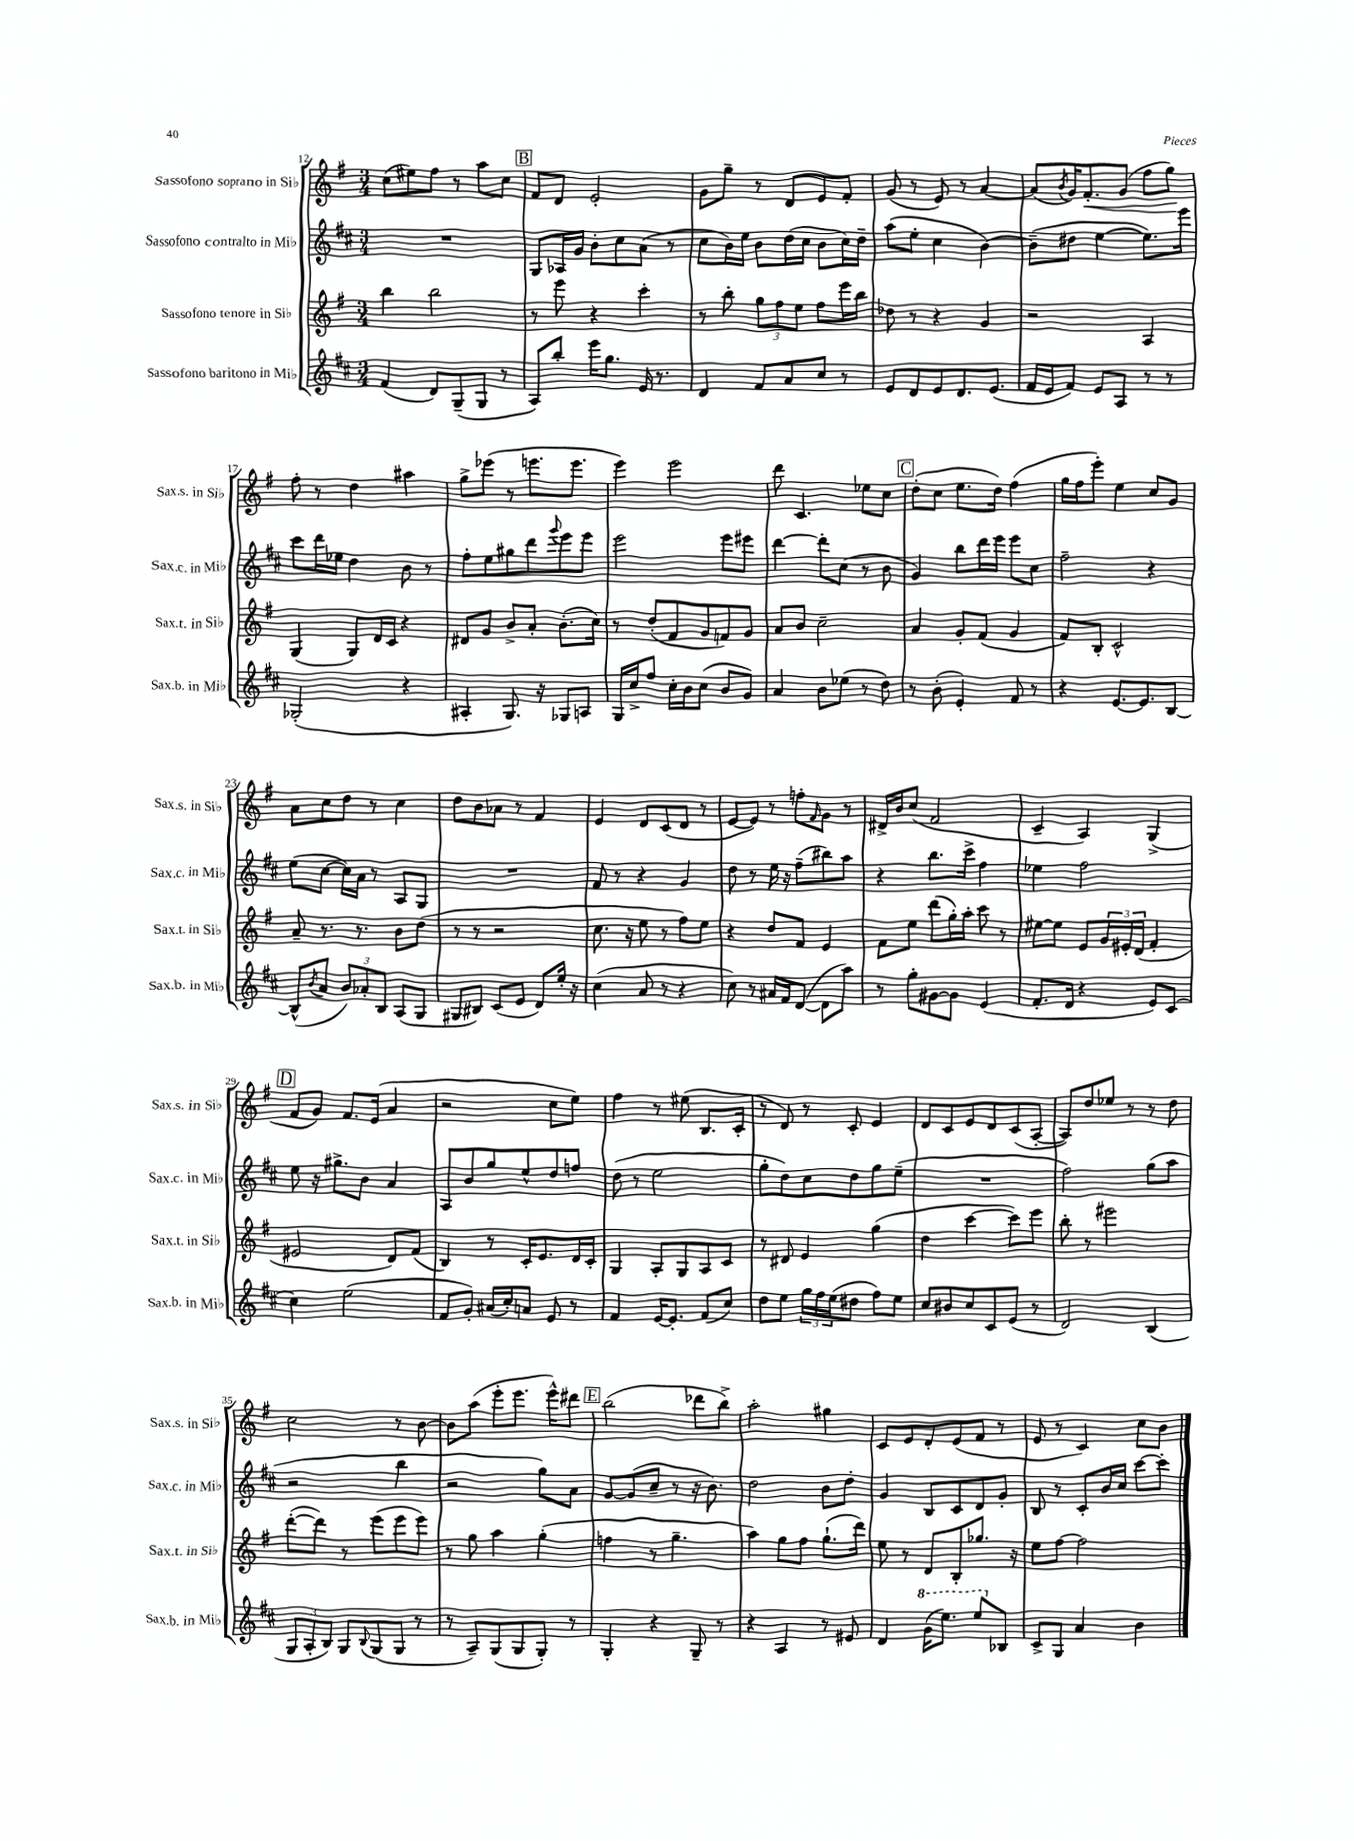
<<
\new StaffGroup <<
\new Staff = "s0" \with { instrumentName = "Sassofono soprano in Sib" shortInstrumentName = "Sax.s. in Sib" } {
    \clef treble \key g \major \numericTimeSignature \time 3/4
    c''8( eis''8) fis''8 r8 a''8 c''8 |
    \mark \markup { \box "B" } fis'8 d'8 e'2-. |
    g'8 g''8-- r8 d'8 e'8 fis'8-. |
    g'8( r8 e'8) r8 a'4~ |
    a'8( \acciaccatura { b'8 } g'16) fis'8.-.\< g'8( fis''8 g''8\!) |
    fis''8-. r8 d''4 ais''4 |
    g''8-> ees'''8( r8 e'''8. e'''8. |
    e'''4) e'''2 |
    d'''8 c'4. ees''8 c''8 |
    \mark \markup { \box "C" } d''8-.( c''8 e''8. d''16) fis''4( |
    g''16 fis''16 e'''8-.) e''4 c''8 g'8 |
    a'8 c''8 d''8 r8 c''4 |
    d''8 b'8 aes'8 r8 fis'4 |
    e'4 d'8 c'8( d'8 r8 |
    e'8~ e'8) r8 f''8-. \grace { fis'16 } g'8 r8 |
    dis'16-> b'16 c''8( fis'2 |
    c'4-- a4) g4->( |
    \mark \markup { \box "D" } fis'8 g'8) fis'8. e'16( a'4 |
    r2 c''8 e''8) |
    fis''4 r8 eis''8( b8. c'16-. |
    r8 d'8) r8 c'8-. e'4 |
    d'8 c'8 e'8 d'8 c'8( a8~-. |
    a8) d''8 ees''8 r8 r8 d''8 |
    c''2 r8 b'8~ |
    b'8 a''8( e'''8-. e'''8. e'''16-^) dis'''8 |
    \mark \markup { \box "E" } b''2( des'''8 b''8->) |
    a''2-. gis''4 |
    c'8 e'8 d'8-. e'8( fis'8 r8 |
    e'8 r8 c'4) c''8 b'8 \bar "|." |
}
\new Staff = "s1" \with { instrumentName = "Sassofono contralto in Mib" shortInstrumentName = "Sax.c. in Mib" } {
    \clef treble \key d \major \numericTimeSignature \time 3/4
    R2. |
    \mark \markup { \box "B" } g8 aes16 g'16 b'8-. cis''8 a'8( r8 |
    cis''8 b'16) e''16 b'8 d''16( cis''16 b'8 cis''16) d''16-- |
    a''8( e''8-. cis''4 b'4~) |
    b'8--( dis''8 e''4~ e''8.) e'''16 |
    cis'''8 d'''16 ees''16 d''4 b'8 r8 |
    fis''8-. e''8 gis''8 d'''8 \appoggiatura { g'''8 } e'''8 e'''8 |
    e'''2 e'''8 eis'''8 |
    d'''4~ d'''8-. cis''8( r8 b'8 |
    \mark \markup { \box "C" } g'4) b''8 d'''16 e'''16 e'''8 cis''8 |
    fis''2-- r4 |
    e''8( cis''8~ cis''16) a'16 r8 a8 g8 |
    R2. |
    fis'8 r8 r4 g'4 |
    d''8 r8 e''16 r16 fis''8--( bis''8) a''8 |
    r4 b''8. cis'''16-> fis''4 |
    ees''4 fis''2 |
    \mark \markup { \box "D" } e''8 r16 gis''8.-> b'8 a'4 |
    a8 b'8 g''8 e''8-^ d''8 f''8 |
    d''8( r8 e''2 |
    g''8-. d''8) cis''8 d''8 g''8 e''8--( |
    R2. |
    fis''2) g''8( a''8 |
    r2 b''4 |
    r2 g''8) a'8 |
    \mark \markup { \box "E" } g'8~ g'8( cis''8-- r8 r16 b'8.) |
    d''2 b'8 d''8-. |
    g'4 b8 cis'8 d'8 g'8-. |
    b8 r8 cis'8-. b'16 cis''16 cis'''8~ cis'''8-. \bar "|." |
}
\new Staff = "s2" \with { instrumentName = "Sassofono tenore in Sib" shortInstrumentName = "Sax.t. in Sib" } {
    \clef treble \key g \major \numericTimeSignature \time 3/4
    b''4 b''2 |
    \mark \markup { \box "B" } r8 e'''8 r4 c'''4-. |
    r8 b''8-. \tuplet 3/2 { g''8 fis''8 e''8 } fis''8 e'''16 b''16 |
    des''8 r8 r4 g'4 |
    r2 a4 |
    g4( g8) d'16 c'16 r4 |
    dis'8 g'8 b'8-> a'8-. b'8.-.( c''16) |
    r8 d''8-.( fis'8 g'8 f'8) g'8 |
    a'8 b'8 c''2-- |
    \mark \markup { \box "C" } a'4 g'8-. fis'8( g'4 |
    fis'8) b8-. c'2-^ |
    a'8-- r8. r8. b'8 d''8( |
    r8 r8 r2 |
    c''8. r16 e''8 r8 fis''8) e''8 |
    r4 d''8 fis'8 e'4 |
    fis'8 e''8 d'''8( g''16-.) a''16-. c'''8 r8 |
    eis''8~ eis''8 e'8 \tuplet 3/2 { g'16 eis'16-. d'16( } fis'4-. |
    \mark \markup { \box "D" } eis'2 d'8) fis'8( |
    b4) r8 c'16-. e'8. d'16 c'16-. |
    g4 a8-. g8 a8 c'8 |
    r8 dis'8 e'4 g''4( |
    d''4 c'''4~ c'''8) e'''8 |
    b''8-. r8 eis'''2 |
    d'''8~-.( d'''8) r8 e'''8( e'''8 e'''8) |
    r8 g''8 a''4 g''4-.( |
    \mark \markup { \box "E" } f''4 r8 g''4.-- |
    a''4) g''8 fis''8 g''8.-!( d'''16) |
    e''8 r8 d'8 b8-. ges''8. r16 |
    e''8 fis''8~ fis''2 \bar "|." |
}
\new Staff = "s3" \with { instrumentName = "Sassofono baritono in Mib" shortInstrumentName = "Sax.b. in Mib" } {
    \clef treble \key d \major \numericTimeSignature \time 3/4
    fis'4( d'8) g8--( g8 r8 |
    \mark \markup { \box "B" } a8) b''8-. e'''16 g''8. e'16 r8. |
    d'4 fis'8 a'8 cis''8 r8 |
    e'8 d'8 e'8 d'8. e'8.( |
    fis'16 e'16 fis'8) e'8 a8 r8 r8 |
    ges2-.( r4 |
    ais4-. g8.) r16 ges8 a8 |
    g16 cis''16-> fis''8 cis''16-. b'16 cis''8( b'8 g'8) |
    a'4 b'8 ees''8( r8 d''8) |
    \mark \markup { \box "C" } r8 b'8-.( e'4-.) fis'8 r8 |
    r4 e'8.~ e'8. b8~ |
    b8-^( \acciaccatura { b'8 } a'8 \tuplet 3/2 { b'8) aes'8-. b8 } a8( g8 |
    gis8 bis8) cis'8( e'8 d'8) e''16-. r16 |
    cis''4( a'8 r8 r4 |
    cis''8) r8 ais'16 fis'16 d'8~( d'8 a''8) |
    r8 g''8-. gis'8~ gis'8 e'4( |
    fis'8.-. d'16 r4 e'8) cis'8( |
    \mark \markup { \box "D" } cis''4) e''2( |
    fis'8 g'8-.) ais'16( cis''16-.) a'8 e'8 r8 |
    fis'4 e'16~ e'8.-. fis'8( cis''8) |
    d''8 e''8 \tuplet 3/2 { g''16 fis''16 e''16( } dis''8 fis''8) e''8 |
    cis''8 bis'8 cis''8 cis'8 e'8( r8 |
    d'2) b4( |
    \tuplet 3/2 { g8 a8-. b8) } g8 \appoggiatura { b8 } g8( g8 r8 |
    r8 a8--) g8( g8 g8-.) r8 |
    \mark \markup { \box "E" } g4-. r4 g8-- r8 |
    r4 a4 r8 eis'8 |
    d'4 \ottava #1 g''16( e'''8.) e'''8 \ottava #0 bes8 |
    cis'8-> g8 a'4 b'4 \bar "|." |
}
>>
>>
\layout { \context { \Score currentBarNumber = #12 } }
